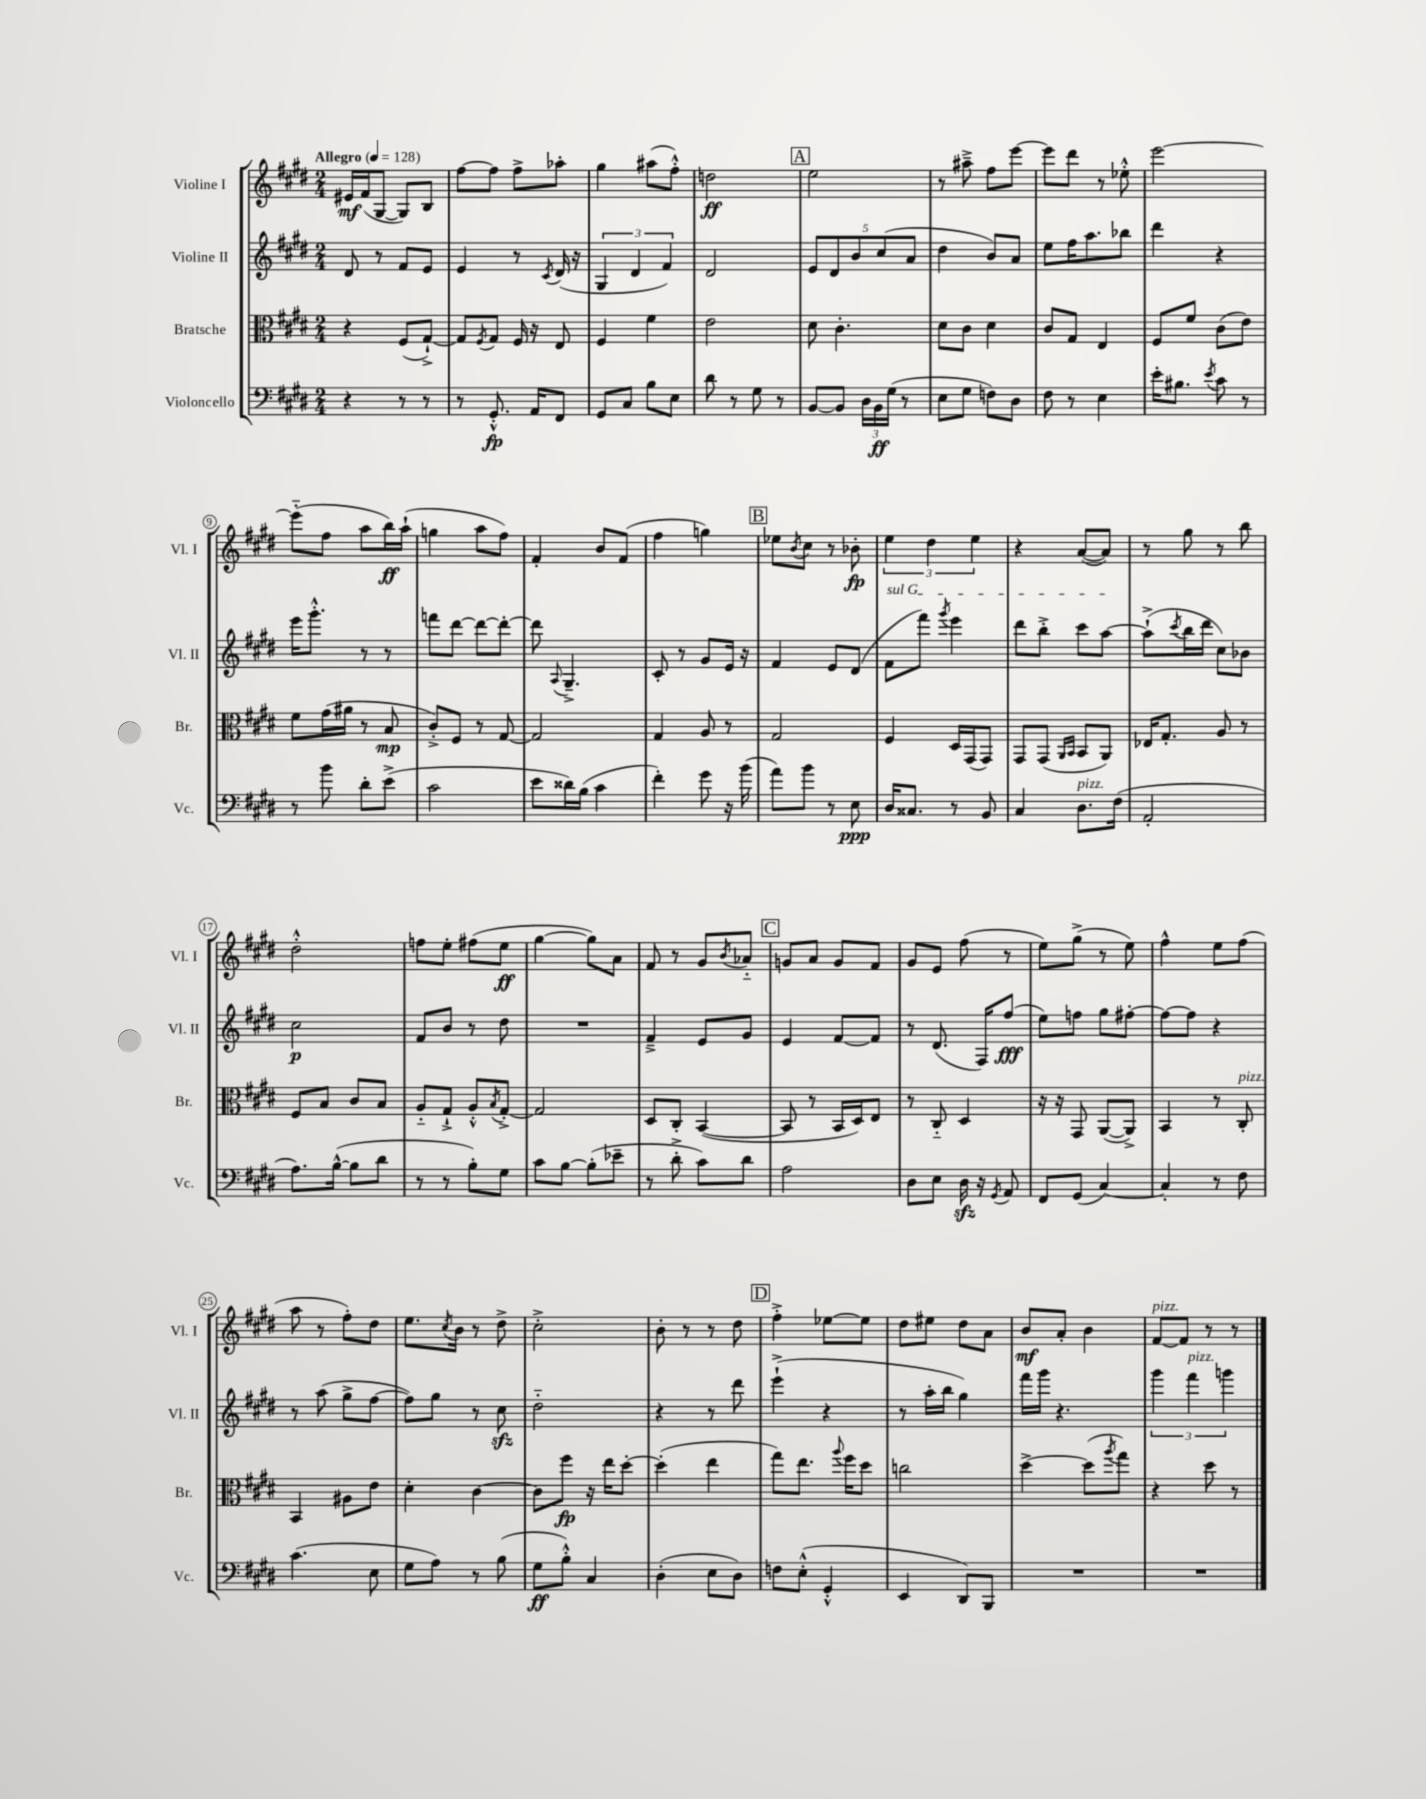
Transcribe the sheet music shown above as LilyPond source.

<<
\new StaffGroup <<
\new Staff = "s0" \with { instrumentName = "Violine I" shortInstrumentName = "Vl. I" } {
    \clef treble \key e \major \numericTimeSignature \time 2/4 \tempo "Allegro" 4 = 128
    eis'16\mf fis'16( gis8~ gis8) b8 |
    fis''8~ fis''8 fis''8-> aes''8-. |
    gis''4 ais''8( fis''8-.-^) |
    d''2\ff |
    \mark \markup { \box "A" } e''2 |
    r8 ais''8---> fis''8 e'''8~ |
    e'''8 dis'''8 r8 ees''8-.-^ |
    e'''2~ |
    e'''8-_( fis''8 a''8 b''16\ff) a''16-!( |
    g''4 a''8 fis''8) |
    fis'4-. b'8 fis'8( |
    fis''4 g''4) |
    \mark \markup { \box "B" } ees''8 \acciaccatura { b'8 } cis''8 r8 bes'8-.\fp |
    \tuplet 3/2 { e''4 dis''4 e''4 } |
    r4 a'8~( a'8) |
    r8 gis''8 r8 b''8 |
    dis''2-.-^ |
    f''8 e''8-. fis''8( e''8\ff |
    gis''4~ gis''8) a'8 |
    fis'8 r8 gis'8 \acciaccatura { b'8 } aes'8-_ |
    \mark \markup { \box "C" } g'8 a'8 g'8 fis'8 |
    gis'8 e'8 fis''8( r8 |
    e''8) gis''8->( r8 e''8) |
    fis''4-^ e''8 fis''8( |
    a''8 r8 fis''8-.) dis''8 |
    e''8. \acciaccatura { cis''8 } b'16 r8 dis''8-> |
    cis''2-.-> |
    b'8-. r8 r8 dis''8 |
    \mark \markup { \box "D" } fis''4-.-> ees''8~ ees''8 |
    dis''8 eis''8 dis''8 a'8 |
    b'8\mf a'8-. b'4 |
    fis'8~^\markup { \italic "pizz." } fis'8 r8 r8 \bar "|." |
}
\new Staff = "s1" \with { instrumentName = "Violine II" shortInstrumentName = "Vl. II" } {
    \clef treble \key e \major \numericTimeSignature \time 2/4
    dis'8 r8 fis'8 e'8 |
    e'4 r8 \acciaccatura { cis'8 } dis'16( r16 |
    \tuplet 3/2 { gis4 dis'4 fis'4) } |
    dis'2 |
    \mark \markup { \box "A" } \tuplet 5/4 { e'8 dis'8 b'8 cis''8( a'8 } |
    dis''4 b'8) a'8 |
    e''8 fis''16 a''8. bes''8 |
    dis'''4 r4 |
    e'''16 gis'''8.-.-^ r8 r8 |
    f'''8 dis'''8~ dis'''8~ dis'''8~-. |
    dis'''8 \appoggiatura { a8 } gis4.---> |
    cis'8-. r8 gis'8 e'16 r16 |
    \mark \markup { \box "B" } fis'4 e'8 dis'8( |
    \once \override TextSpanner.bound-details.left.text = \markup { \italic "sul G" } fis'8\startTextSpan fis'''8) \acciaccatura { gis'''8 } e'''4 |
    dis'''8 b''8-.-> cis'''8 a''8~\stopTextSpan |
    a''8-!->( \acciaccatura { cis'''8 } b''16 dis'''16 cis''8) bes'8 |
    cis''2\p |
    fis'8 b'8 r8 dis''8 |
    R2 |
    fis'4---> e'8 gis'8 |
    \mark \markup { \box "C" } e'4 fis'8~ fis'8 |
    r8 dis'8.( fis16) fis''8\fff( |
    e''8) f''8 gis''8 fis''8~-. |
    fis''8~ fis''8 r4 |
    r8 a''8( gis''8-> fis''8~ |
    fis''8) gis''8 r8 cis''8\sfz |
    dis''2-_ |
    r4 r8 dis'''8 |
    \mark \markup { \box "D" } e'''4-!->( r4 |
    r8 a''16-. b''16 gis''4) |
    fis'''16 gis'''16 r4. |
    \tuplet 3/2 { gis'''4 fis'''4^\markup { \italic "pizz." } g'''4 } \bar "|." |
}
\new Staff = "s2" \with { instrumentName = "Bratsche" shortInstrumentName = "Br." } {
    \clef alto \key e \major \numericTimeSignature \time 2/4
    r4 fis8( gis8~-!->) |
    gis8 \acciaccatura { fis8 } gis8 fis16 r16 e8 |
    fis4 fis'4 |
    e'2 |
    \mark \markup { \box "A" } dis'8 cis'4.-. |
    dis'8 cis'8 dis'4 |
    cis'8 gis8 e4 |
    fis8 fis'8 cis'8( e'8) |
    fis'8 gis'16( ais'16 r8 b8\mp |
    cis'8-.->) fis8 r8 gis8~ |
    gis2 |
    gis4 a8 r8 |
    \mark \markup { \box "B" } gis2 |
    fis4 dis16 gis,16( gis,8) |
    gis,8 gis,8( \grace { a,16 b,16 } b,8 a,8) |
    ees16 gis8.-. a8 r8 |
    fis8 b8 cis'8 b8 |
    a8-_ gis8-!-> a8-.-^ \acciaccatura { b8 } gis8~-.-> |
    gis2 |
    dis8 cis8-. b,4~( |
    \mark \markup { \box "C" } b,8 r8 b,16 dis16) e8 |
    r8 cis8-_ dis4 |
    r16 r16 gis,8 a,8~( a,8->) |
    b,4 r8 cis8-.^\markup { \italic "pizz." } |
    b,4 ais8 e'8 |
    dis'4-. cis'4~ |
    cis'8 fis''8\fp r16 e''16 dis''8~-. |
    dis''4-.( e''4 |
    \mark \markup { \box "D" } gis''8) e''8. \appoggiatura { a''8 } fis''16 dis''8 |
    c''2 |
    dis''4~-> dis''8( \acciaccatura { a''8 } gis''8) |
    r4 dis''8 r8 \bar "|." |
}
\new Staff = "s3" \with { instrumentName = "Violoncello" shortInstrumentName = "Vc." } {
    \clef bass \key e \major \numericTimeSignature \time 2/4
    r4 r8 r8 |
    r8 gis,8.-.-^\fp a,16 fis,8 |
    gis,8 cis8 b8 e8 |
    dis'8 r8 gis8 r8 |
    \mark \markup { \box "A" } b,8~ b,8 \tuplet 3/2 { dis16 b,16\ff gis16( } r8 |
    e8 gis8 f8) dis8 |
    fis8 r8 e4 |
    e'16-. bis8. \acciaccatura { e'8 } cis'8 r8 |
    r8 b'8 dis'8-. e'8->( |
    cis'2 |
    e'8 disis'16) b16( cis'4 |
    fis'4-.) gis'8 r16 b'16( |
    \mark \markup { \box "B" } a'8) b'8 r8 e8\ppp |
    dis16 cisis8. r8 b,8 |
    cis4 dis8.^\markup { \italic "pizz." } fis16( |
    a,2-. |
    a8.) b16~-^( b8 dis'8 |
    r8 r8 b8-.) gis8 |
    cis'8 b8~ b8-.( ees'8-- |
    r8 dis'8-.-> cis'8) dis'8 |
    \mark \markup { \box "C" } a2 |
    dis8 e8 dis16\sfz r16 \acciaccatura { gis,8 } a,8 |
    fis,8 gis,8( cis4~) |
    cis4-. r8 fis8 |
    cis'4.( e8 |
    gis8 a8) r8 b8( |
    gis8\ff b8-.-^) cis4 |
    dis4-.( e8 dis8) |
    \mark \markup { \box "D" } f8 e8-.-^( gis,4-.-^ |
    e,4 dis,8) b,,8 |
    R2 |
    R2 \bar "|." |
}
>>
>>
\layout { \context { \Score \override BarNumber.stencil = #(make-stencil-circler 0.1 0.3 ly:text-interface::print) } }
